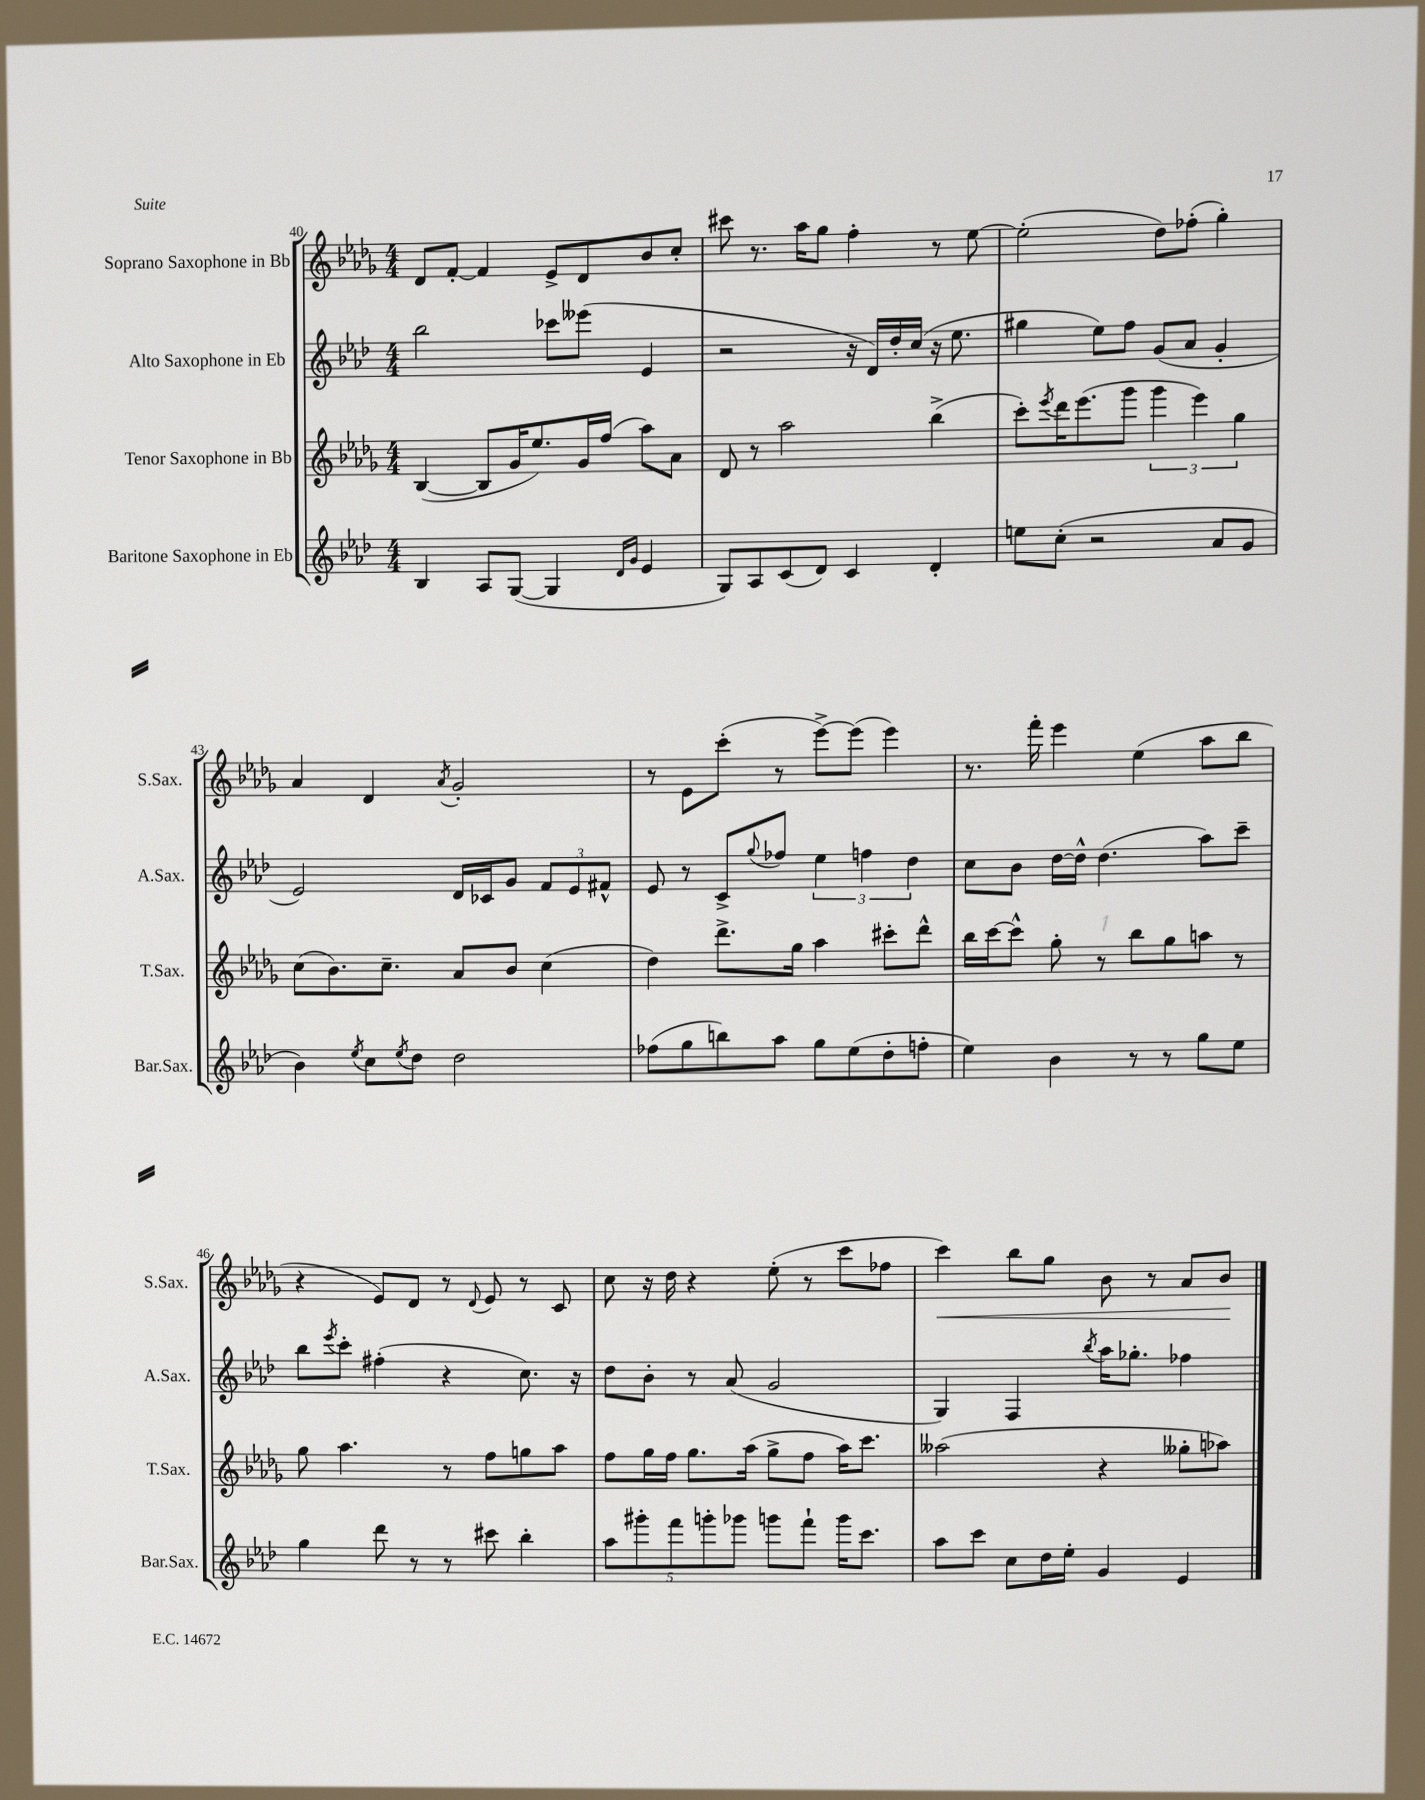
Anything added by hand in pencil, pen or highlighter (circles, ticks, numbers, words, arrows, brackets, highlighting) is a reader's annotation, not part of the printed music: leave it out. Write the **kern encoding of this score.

**kern	**kern	**kern	**kern
*staff4	*staff3	*staff2	*staff1
*clefG2	*clefG2	*clefG2	*clefG2
*k[b-e-a-d-]	*k[b-e-a-d-g-]	*k[b-e-a-d-]	*k[b-e-a-d-g-]
*M4/4	*M4/4	*M4/4	*M4/4
4B-	([4B-	2bb-	8d-
.	.	.	[8f'
8A-	8B-]	.	4f]
([8G	16g-	.	.
.	8.ee-)	.	.
4G]	.	8ccc-	8e-^
.	16g-	(8eee--	8d-
.	(16ff	.	.
16qqd-	.	.	.
16qqg	.	.	.
4e-	8aa-)	4e-	8b-
.	8a-	.	8cc'
=	=	=	=
8G)	8d-	2r	8ccc#
8A-	8r	.	8.r
(8c	2aa-	.	.
.	.	.	16aa-
8d-)	.	.	8gg-
4c	.	16r	4ff'
.	.	16d-)	.
.	.	16dd-'	.
.	.	(16cc	.
4d-'	(4bb-^	16r	8r
.	.	8.ee-	.
.	.	.	[8ee-
=	=	=	=
8ee	8ccc')	4gg#	(2ee-']
.	8qeee-	.	.
(8cc'	16ddd-	.	.
.	(8.eee-	.	.
2r	.	8ee-)	.
.	8ggg-	8ff	.
.	6ggg-	(8g	8dd-)
.	.	8a-	(8ff-'
.	6eee-)	.	.
8a-	.	4g'	4gg-')
.	6gg-	.	.
8g	.	.	.
=	=	=	=
4b-)	(8cc	2e-)	4a-
.	8.b-)	.	.
8qee-	.	.	.
8cc	.	.	4d-
.	8.cc~	.	.
8qee-	.	.	.
8dd-	.	.	.
.	.	.	8qa-
2dd-	8a-	16d-	2g-'
.	.	16c-	.
.	8b-	8g	.
.	(4cc	12f	.
.	.	12e-	.
.	.	12f#^^	.
=	=	=	=
(8ff-	4dd-)	8e-	8r
8gg	.	8r	8e-
8bb)	8.ddd-^	8c^	(8ccc'
.	.	8qqgg	.
8aa-	.	8ff-	8r
.	16gg-	.	.
8gg	4aa-	6ee-	[8eee-^)
(8ee-	.	.	(8eee-]
.	.	6ff	.
8dd-'	8ccc#'	.	4eee-)
.	.	6dd-	.
8ff'	8ddd-^^	.	.
=	=	=	=
4ee-)	16bb-	8cc	8.r
.	[16ccc	.	.
.	8ccc^^]	8b-	.
.	.	.	16fff'
4b-	8gg-'	[16dd-	4eee-
.	.	16dd-^^]	.
.	8r	(4.dd-	.
8r	8bb-	.	(4ee-
8r	8gg-	.	.
8gg	8aa	8aa-)	8aa-
8ee-	8r	8ccc~	8bb-
=	=	=	=
4gg	8gg-	8bb-	4r
.	.	8qeee-	.
.	4.aa-	8ccc'	.
8ddd-	.	(4ff#'	8e-)
8r	.	.	8d-
8r	8r	4r	8r
.	.	.	8qqd-
8ccc#	8ff	.	8e-
4bb-'	8gg	8.cc)	8r
.	8aa-	.	8c
.	.	16r	.
=	=	=	=
10aa-	8ff	8dd-	8cc
10ggg#'	.	.	.
.	16gg-	8b-'	16r
.	16ff	.	16dd-
10fff	.	.	.
.	8.gg-	8r	4r
10ggg'	.	.	.
.	.	(8a-	.
10ggg-	.	.	.
.	(16aa-	.	.
8ggg	8gg-^	2g	(8ee-'
8fff`	8ff	.	8r
16ggg	16aa-)	.	8ccc
8.ccc	8.ccc	.	.
.	.	.	8ff-
=	=	=	=
8aa-	(2aa--	4G)	4ccc)
8ccc	.	.	.
8cc	.	4F	8bb-
16dd-	.	.	8gg-
16ee-'	.	.	.
.	.	8qbb-	.
4g	4r	16aa-	8b-
.	.	8.gg-'	.
.	.	.	8r
4e-	8gg--'	4ff-	8a-
.	8aa-)	.	8b-
==	==	==	==
*-	*-	*-	*-
